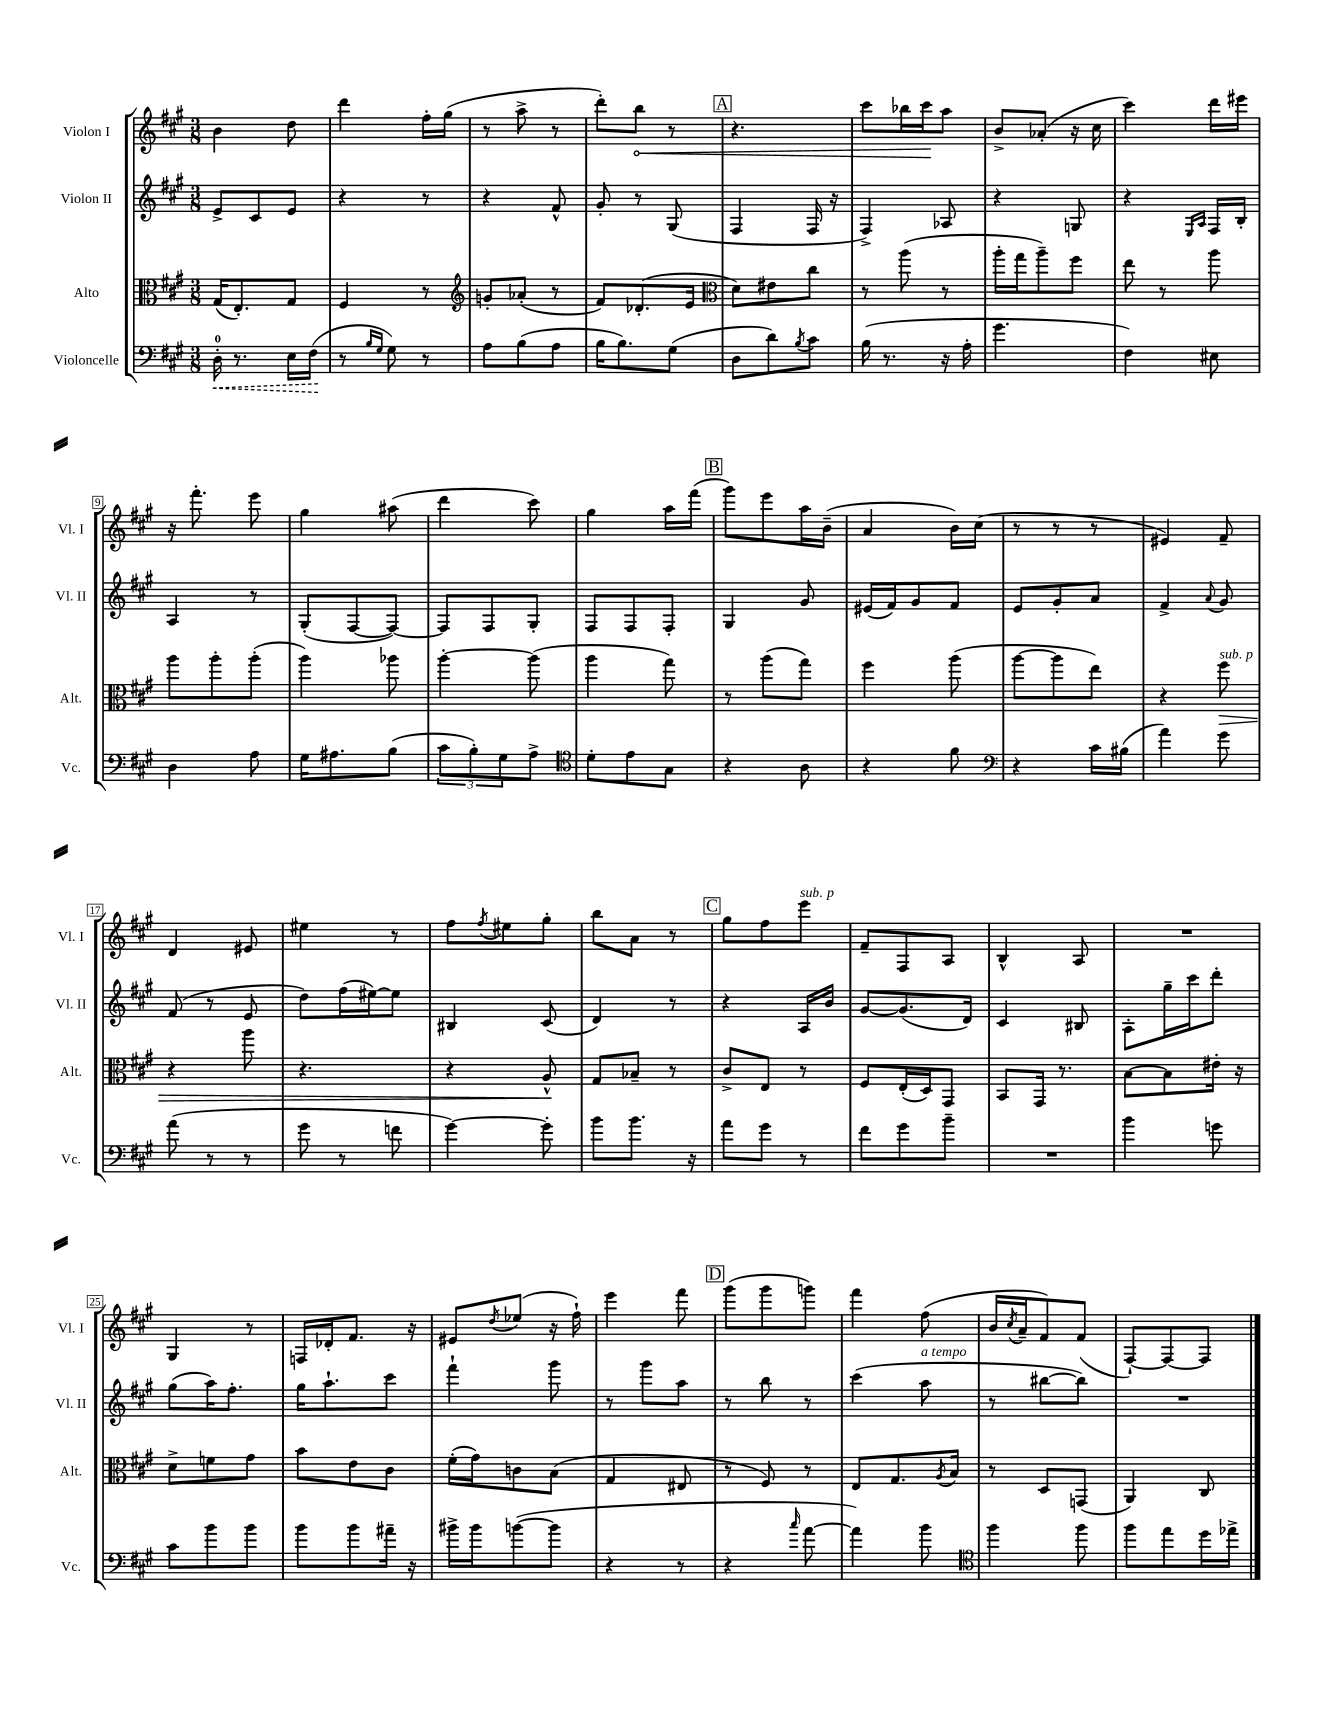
<<
\new StaffGroup <<
\new Staff = "s0" \with { instrumentName = "Violon I" shortInstrumentName = "Vl. I" } {
    \clef treble \key a \major \numericTimeSignature \time 3/8
    b'4 d''8 |
    d'''4 fis''16-. gis''16( |
    r8 a''8-> r8 |
    d'''8-.) \once \override Hairpin.circled-tip = ##t b''8\< r8 |
    \mark \markup { \box "A" } r4. |
    cis'''8 bes''16 cis'''16\! a''8 |
    b'8-> aes'8-.( r16 cis''16 |
    cis'''4) d'''16 eis'''16 |
    r16 fis'''8.-. e'''8 |
    gis''4 ais''8( |
    d'''4 cis'''8) |
    gis''4 a''16 fis'''16( |
    \mark \markup { \box "B" } gis'''8) e'''8 a''16 b'16--( |
    a'4 b'16) cis''16( |
    r8 r8 r8 |
    eis'4) fis'8-- |
    d'4 eis'8 |
    eis''4 r8 |
    fis''8 \acciaccatura { fis''8 } eis''8 gis''8-. |
    b''8 a'8 r8 |
    \mark \markup { \box "C" } gis''8 fis''8 e'''8^\markup { \italic "sub. p" } |
    fis'8-- fis8 a8 |
    b4-^ a8 |
    R4. |
    gis4 r8 |
    f16 des'16-. fis'8. r16 |
    eis'8 \acciaccatura { d''8 } ees''8( r16 fis''16-!) |
    e'''4 fis'''8 |
    \mark \markup { \box "D" } gis'''8( gis'''8 g'''8) |
    fis'''4 fis''8( |
    b'16 \acciaccatura { cis''8 } a'16-- fis'8) fis'8( |
    fis8~-!) fis8~ fis8 \bar "|." |
}
\new Staff = "s1" \with { instrumentName = "Violon II" shortInstrumentName = "Vl. II" } {
    \clef treble \key a \major \numericTimeSignature \time 3/8
    e'8-> cis'8 e'8 |
    r4 r8 |
    r4 fis'8-^ |
    gis'8-. r8 gis8( |
    \mark \markup { \box "A" } fis4 fis16 r16 |
    fis4->) aes8 |
    r4 g8 |
    r4 \grace { e16 a16 } fis16 b16-. |
    a4 r8 |
    gis8-.( fis8~ fis8~) |
    fis8 fis8 gis8-. |
    fis8 fis8 fis8-. |
    \mark \markup { \box "B" } gis4 gis'8 |
    eis'16( fis'16) gis'8 fis'8 |
    e'8 gis'8-. a'8 |
    fis'4-> \appoggiatura { a'8 } gis'8 |
    fis'8( r8 e'8 |
    d''8) fis''16( eis''16~) eis''8 |
    bis4 cis'8( |
    d'4) r8 |
    \mark \markup { \box "C" } r4 a16 b'16 |
    gis'8~ gis'8.( d'16) |
    cis'4 bis8 |
    a8-. gis''16-- cis'''16 d'''8-. |
    gis''8( a''16) fis''8.-. |
    gis''16 a''8.-! cis'''8 |
    fis'''4-! gis'''8 |
    r8 gis'''8 a''8 |
    \mark \markup { \box "D" } r8 b''8 r8 |
    cis'''4( a''8^\markup { \italic "a tempo" } |
    r8 bis''8~ bis''8) |
    R4. \bar "|." |
}
\new Staff = "s2" \with { instrumentName = "Alto" shortInstrumentName = "Alt." } {
    \clef alto \key a \major \numericTimeSignature \time 3/8
    gis16( e8.-.) gis8 |
    fis4 r8 |
    \clef treble g'8-. aes'8-.( r8 |
    fis'8) des'8.-.( e'16 |
    \mark \markup { \box "A" } \clef alto d'8) eis'8 cis''8 |
    r8 a''8( r8 |
    a''16-. gis''16 a''8--) fis''8 |
    e''8 r8 a''8 |
    a''8 a''8-. a''8-.( |
    a''4) aes''8 |
    a''4~-. a''8( |
    a''4 gis''8) |
    \mark \markup { \box "B" } r8 a''8( gis''8) |
    fis''4 a''8( |
    a''8~ a''8 e''8) |
    r4 fis''8\>^\markup { \italic "sub. p" } |
    r4 a''8 |
    r4. |
    r4 a8-^\! |
    gis8 bes8-- r8 |
    \mark \markup { \box "C" } cis'8-> e8 r8 |
    fis8 e16-.( d16) gis,8 |
    b,8 gis,16 r8. |
    b8~ b8 eis'16-. r16 |
    d'8-> f'8 gis'8 |
    b'8 e'8 cis'8 |
    fis'16-.( gis'16) c'8 b8( |
    gis4 eis8 |
    \mark \markup { \box "D" } r8 fis8) r8 |
    e8 gis8. \acciaccatura { a8 } b16 |
    r8 d8 g,8( |
    a,4) cis8 \bar "|." |
}
\new Staff = "s3" \with { instrumentName = "Violoncelle" shortInstrumentName = "Vc." } {
    \clef bass \key a \major \numericTimeSignature \time 3/8
    \once \override Hairpin.style = #'dashed-line d16-0-.\< r8. e16 fis16\!( |
    r8 \grace { b16 gis16 } gis8) r8 |
    a8 b8( a8 |
    b16 b8.) gis8( |
    \mark \markup { \box "A" } d8 d'8) \acciaccatura { b8 } cis'8 |
    b16( r8. r16 a16-. |
    gis'4. |
    fis4) eis8 |
    d4 a8 |
    gis16 ais8. b8( |
    \tuplet 3/2 { cis'8 b8-.) gis8 } a8-> |
    \clef tenor d'8-. e'8 gis8 |
    \mark \markup { \box "B" } r4 a8 |
    r4 fis'8 |
    \clef bass r4 cis'16 bis16( |
    a'4) gis'8 |
    a'8( r8 r8 |
    gis'8 r8 f'8 |
    gis'4~) gis'8-. |
    b'8 b'8. r16 |
    \mark \markup { \box "C" } a'8 gis'8 r8 |
    fis'8 gis'8 b'8-- |
    R4. |
    b'4 g'8 |
    cis'8 b'8 b'8 |
    b'8 b'8 ais'16-- r16 |
    bis'16-> bis'16 b'8~( b'8 |
    r4 r8 |
    \mark \markup { \box "D" } r4 \grace { cis''16 } a'8~ |
    a'4) b'8 |
    \clef tenor fis''4 fis''8 |
    fis''8 e''8 d''16 ees''16-> \bar "|." |
}
>>
>>
\layout { \context { \Score \override BarNumber.stencil = #(make-stencil-boxer 0.1 0.3 ly:text-interface::print) } }
